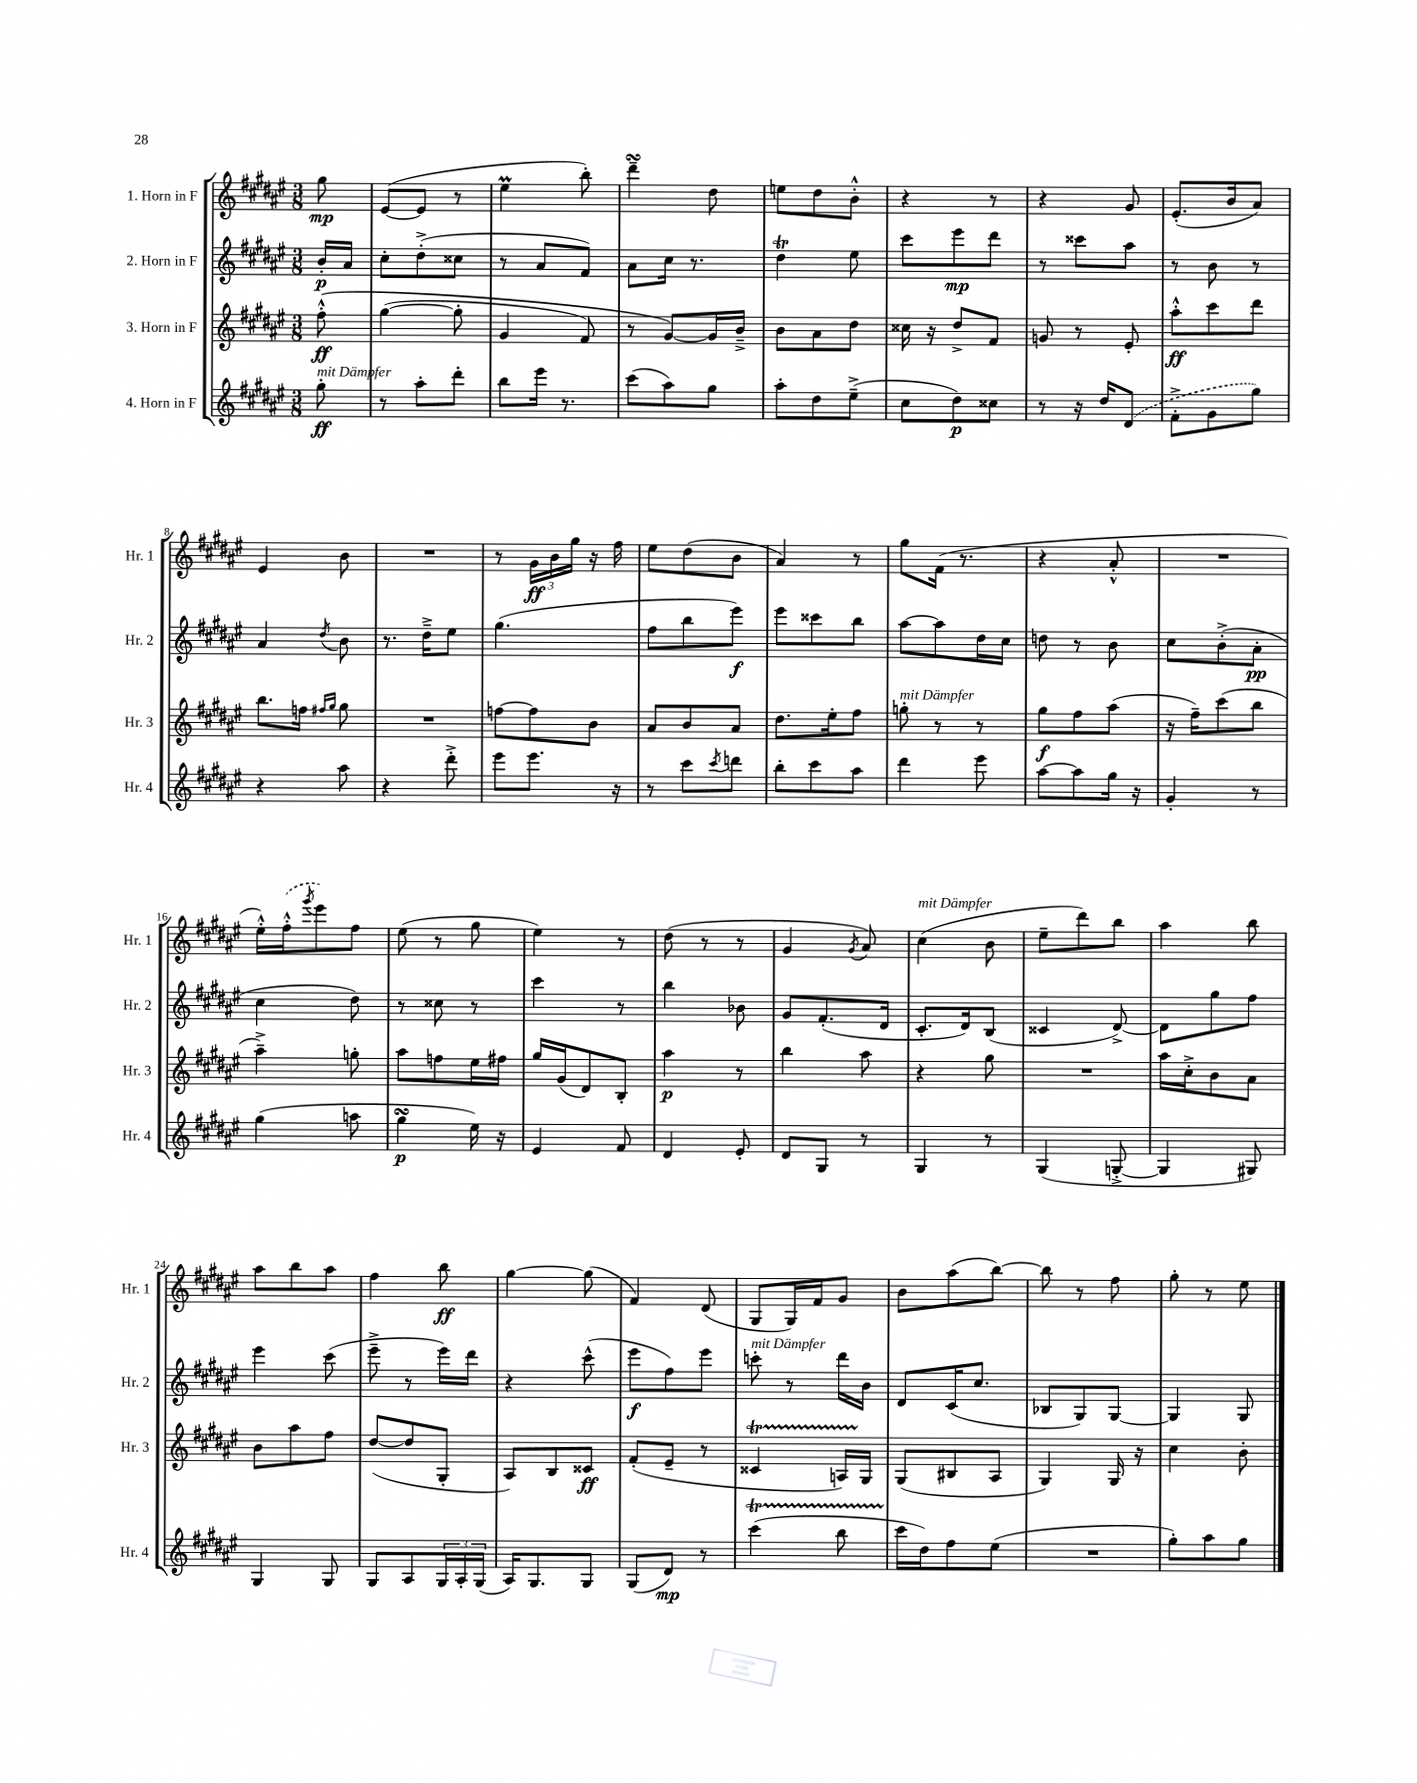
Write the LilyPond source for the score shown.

<<
\new StaffGroup <<
\new Staff = "s0" \with { instrumentName = "1. Horn in F" shortInstrumentName = "Hr. 1" } {
    \clef treble \key fis \major \numericTimeSignature \time 3/8 \partial 8
    gis''8\mp |
    eis'8~( eis'8 r8 |
    eis''4\prall b''8-.) |
    dis'''4--\turn dis''8 |
    e''8 dis''8 b'8-.-^ |
    r4 r8 |
    r4 gis'8 |
    eis'8.-.( b'16 ais'8) |
    eis'4 b'8 |
    R4. |
    r8 \tuplet 3/2 { gis'16\ff b'16 gis''16 } r16 fis''16 |
    eis''8 dis''8( b'8 |
    ais'4) r8 |
    gis''8 fis'16( r8. |
    r4 ais'8-.-^ |
    R4. |
    eis''16-.-^) \once \slurDashed fis''16-.-^( \acciaccatura { gis'''8 } eis'''8) fis''8 |
    eis''8( r8 gis''8 |
    eis''4) r8 |
    dis''8( r8 r8 |
    gis'4 \acciaccatura { gis'8 } ais'8) |
    cis''4^\markup { \italic "mit Dämpfer" }( b'8 |
    eis''8-- dis'''8) b''8 |
    ais''4 b''8 |
    ais''8 b''8 ais''8 |
    fis''4 b''8\ff |
    gis''4~ gis''8( |
    fis'4) dis'8( |
    gis8 gis16) fis'16 gis'8 |
    b'8 ais''8( b''8~) |
    b''8 r8 fis''8 |
    gis''8-. r8 eis''8 \bar "|." |
}
\new Staff = "s1" \with { instrumentName = "2. Horn in F" shortInstrumentName = "Hr. 2" } {
    \clef treble \key fis \major \numericTimeSignature \time 3/8 \partial 8
    b'16-.\p ais'16 |
    cis''8-. dis''8-.->( cisis''8 |
    r8 ais'8 fis'8) |
    ais'8 cis''16 r8. |
    dis''4\trill eis''8 |
    cis'''8 eis'''8\mp dis'''8 |
    r8 cisis'''8 ais''8 |
    r8 b'8 r8 |
    ais'4 \acciaccatura { dis''8 } b'8 |
    r8. dis''16---> eis''8 |
    gis''4.( |
    fis''8 b''8 eis'''8\f) |
    eis'''8 cisis'''8 b''8 |
    ais''8~ ais''8 dis''16 cis''16 |
    d''8 r8 b'8 |
    cis''8 b'8-.->( ais'8-.\pp |
    cis''4 dis''8) |
    r8 cisis''8 r8 |
    cis'''4 r8 |
    b''4 bes'8 |
    gis'8 fis'8.-.( dis'16 |
    cis'8.-. dis'16) b8( |
    cisis'4 dis'8~->) |
    dis'8 gis''8 fis''8 |
    eis'''4 cis'''8( |
    eis'''8---> r8 eis'''16) dis'''16 |
    r4 cis'''8-^( |
    eis'''8\f fis''8) eis'''8 |
    c'''8-.^\markup { \italic "mit Dämpfer" } r8 dis'''16 b'16 |
    dis'8 cis'16( cis''8. |
    bes8 gis8) gis8~ |
    gis4 gis8 \bar "|." |
}
\new Staff = "s2" \with { instrumentName = "3. Horn in F" shortInstrumentName = "Hr. 3" } {
    \clef treble \key fis \major \numericTimeSignature \time 3/8 \partial 8
    fis''8-.-^\ff\( |
    gis''4~( gis''8-. |
    gis'4 fis'8) |
    r8 gis'8~\) gis'16 b'16---> |
    b'8 ais'8 dis''8 |
    cisis''16 r16 dis''8-> fis'8 |
    g'8 r8 eis'8-. |
    ais''8-.-^\ff cis'''8 dis'''8 |
    b''8. f''16 \grace { fis''16 gis''16 } gis''8 |
    R4. |
    f''8~ f''8 b'8 |
    ais'8 b'8 ais'8 |
    dis''8. eis''16-. fis''8 |
    g''8-.^\markup { \italic "mit Dämpfer" } r8 r8 |
    gis''8\f fis''8 ais''8( |
    r16 fis''16--) cis'''8( b''8 |
    ais''4--->) g''8-. |
    ais''8 f''8 eis''16 fis''16 |
    gis''16 gis'16( dis'8) b8-. |
    ais''4\p r8 |
    b''4 ais''8 |
    r4 gis''8 |
    R4. |
    ais''16 cis''16-.-> b'8 ais'8 |
    b'8 ais''8 fis''8 |
    dis''8~( dis''8 gis8-. |
    ais8) b8 cisis'8\ff |
    fis'8-.( eis'8-- r8 |
    cisis'4\startTrillSpan a16) gis16\stopTrillSpan |
    gis8( bis8 ais8 |
    gis4) gis16 r16 |
    cis''4 b'8-. \bar "|." |
}
\new Staff = "s3" \with { instrumentName = "4. Horn in F" shortInstrumentName = "Hr. 4" } {
    \clef treble \key fis \major \numericTimeSignature \time 3/8 \partial 8
    gis''8-.\ff^\markup { \italic "mit Dämpfer" } |
    r8 ais''8-. dis'''8-. |
    b''8 eis'''16 r8. |
    cis'''8( ais''8) gis''8 |
    ais''8-. dis''8 eis''8--->( |
    cis''8 dis''8\p) cisis''8 |
    r8 r16 dis''16 \once \slurDashed dis'8( |
    fis'8-.-> gis'8 gis''8) |
    r4 ais''8 |
    r4 dis'''8-.-> |
    eis'''8 eis'''8. r16 |
    r8 cis'''8 \acciaccatura { cis'''8 } d'''8 |
    b''8-. cis'''8 ais''8 |
    dis'''4 eis'''8 |
    ais''8~ ais''8 gis''16 r16 |
    gis'4-. r8 |
    gis''4( a''8 |
    gis''4\turn\p eis''16) r16 |
    eis'4 fis'8 |
    dis'4 eis'8-. |
    dis'8 gis8 r8 |
    gis4 r8 |
    gis4( g8~-.-> |
    g4 gis8) |
    gis4 gis8 |
    gis8 ais8 \tuplet 3/2 { gis16 ais16-. gis16( } |
    ais16) gis8. gis8 |
    gis8( dis'8\mp) r8 |
    cis'''4\startTrillSpan( b''8 |
    cis'''16\stopTrillSpan dis''16) fis''8 eis''8( |
    R4. |
    gis''8-.) ais''8 gis''8 \bar "|." |
}
>>
>>
